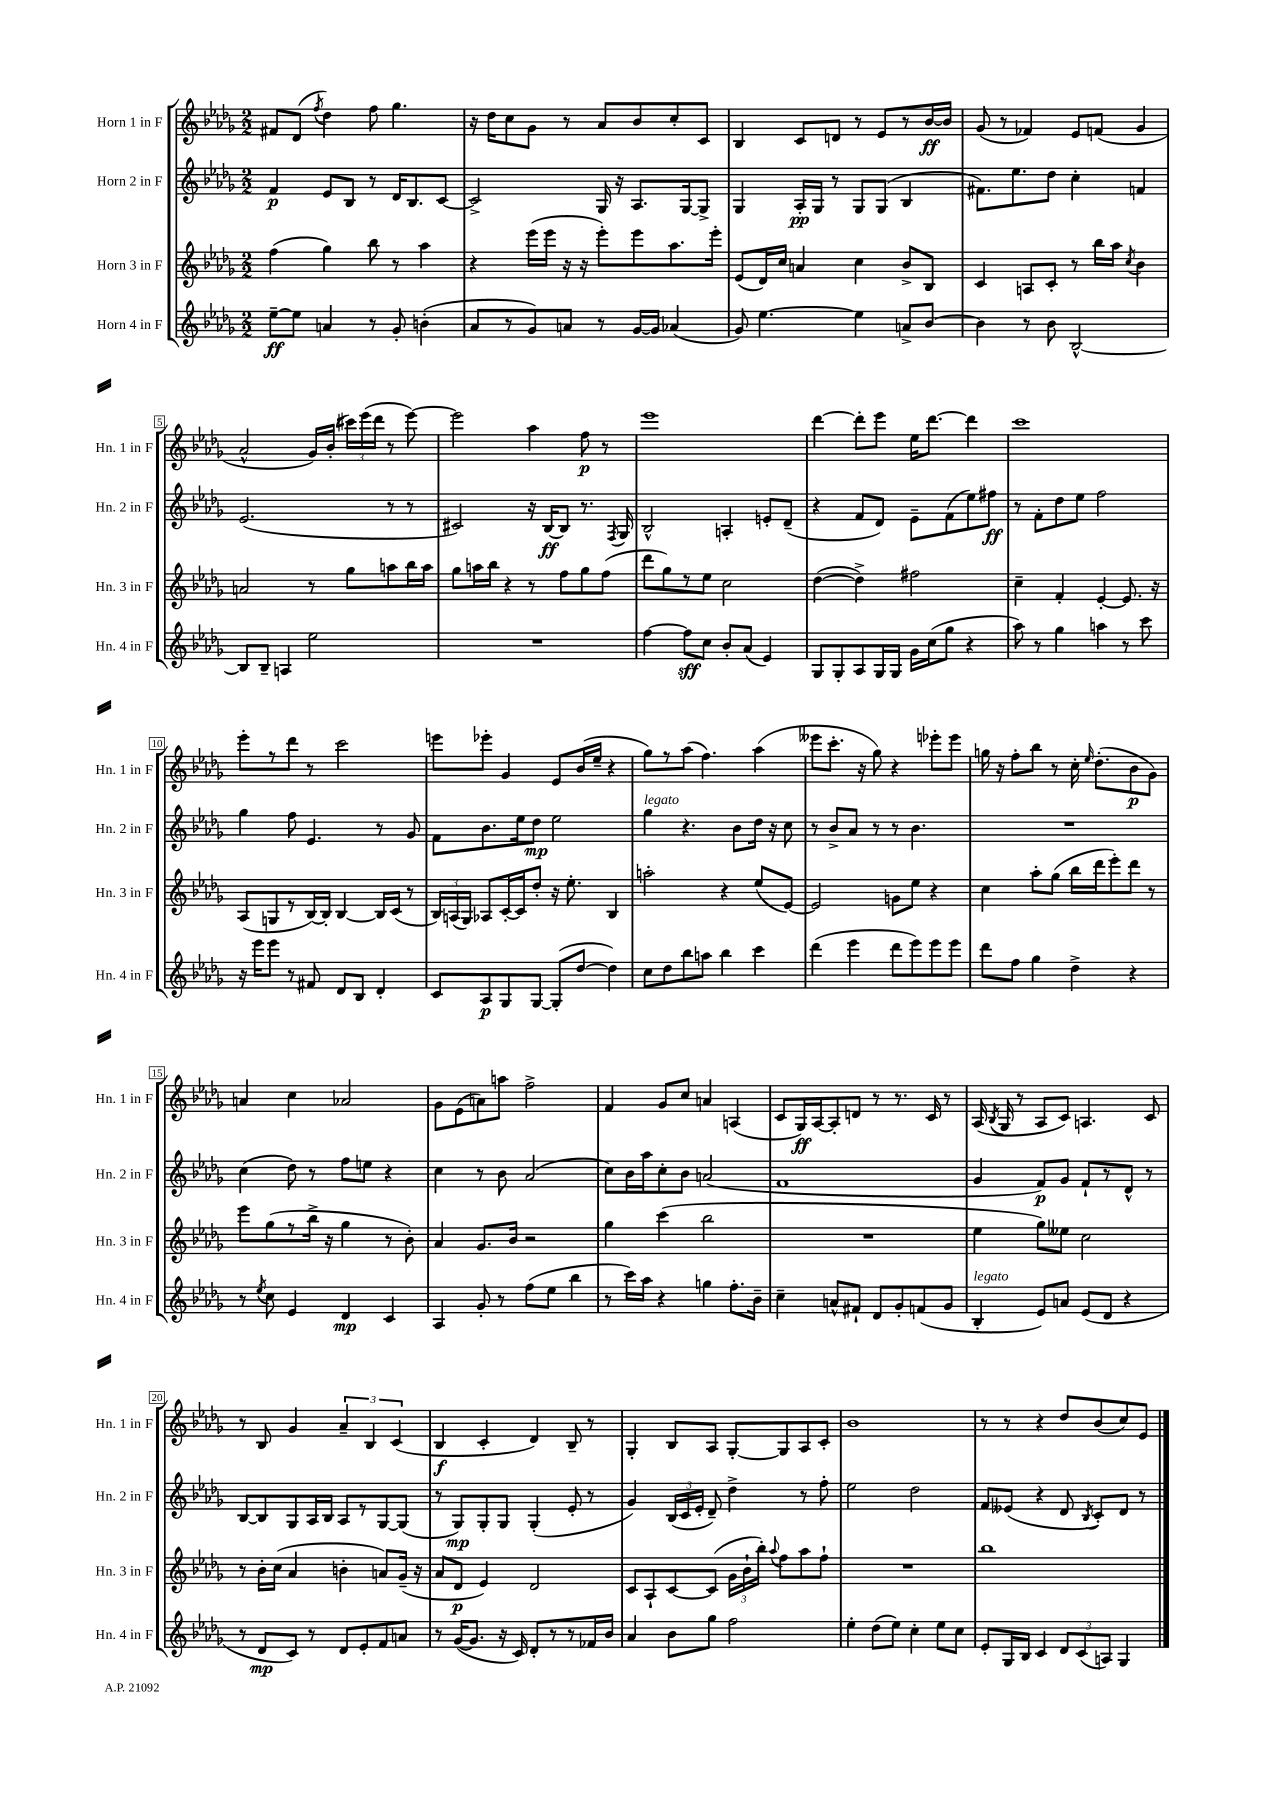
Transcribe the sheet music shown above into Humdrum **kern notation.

**kern	**kern	**kern	**kern
*staff4	*staff3	*staff2	*staff1
*clefG2	*clefG2	*clefG2	*clefG2
*k[b-e-a-d-g-]	*k[b-e-a-d-g-]	*k[b-e-a-d-g-]	*k[b-e-a-d-g-]
*M2/2	*M2/2	*M2/2	*M2/2
[8ee-~	(4ff	4f	8f#
8ee-]	.	.	(8d-
.	.	.	8qff
4a	4gg-)	8e-	4dd-)
.	.	8B-	.
8r	8bb-	8r	8ff
8g-'	8r	16d-	4.gg-
.	.	8.B-	.
(4b'	4aa-	.	.
.	.	[8c	.
=	=	=	=
8a-	4r	2c^]	16r
.	.	.	16dd-
8r	.	.	8cc
8g-)	(16eee-	.	8g-
.	16eee-	.	.
8a	16r	.	8r
.	16r	.	.
8r	8eee-')	16G-	8a-
.	.	16r	.
[16g-	8eee-	8.A-	8b-
16g-]	.	.	.
(4a-	8.aa-	.	8cc'
.	.	[16G-	.
.	.	8G-^]	8c
.	16eee-'	.	.
=	=	=	=
8g-)	(8e-	4G-	4B-
[4.ee-	16d-)	.	.
.	16cc	.	.
.	4a	16A-'	8c
.	.	16G-	.
.	.	8r	8d
4ee-]	4cc	8G-	8r
.	.	(8G-	8e-
8a^	8b-^	4B-	8r
[8b-	8B-	.	[16b-
.	.	.	16b-]
=	=	=	=
4b-]	4c	8.f#)	(8g-
.	.	.	8r
.	.	8.ee-	.
8r	8A	.	4f-)
8b-	8c'	8dd-	.
[2B-^^	8r	4cc'	8e-
.	16bb-	.	(8f
.	16aa-	.	.
.	8qcc	.	.
.	4b-	4f	4g-
=	=	=	=
8B-]	2a	(2.e-	2a-^^
8B-~	.	.	.
4A	.	.	.
2ee-	8r	.	16g-)
.	.	.	(16b-'
.	8gg-	.	24ccc#)
.	.	.	(24eee-
.	.	.	24ddd-
.	8aa	8r	8r
.	16bb-	8r	[8eee-)
.	16aa	.	.
=	=	=	=
1r	8gg-	2c#)	2eee-]
.	16aa	.	.
.	16bb-	.	.
.	4r	.	.
.	8r	16r	4aa-
.	.	[16B-	.
.	8ff	8B-]	.
.	8gg-	8.r	8ff
.	(8ff	.	8r
.	.	8qF	.
.	.	16G-	.
=	=	=	=
[4ff	8ddd-	2B-^^	1eee-
.	8gg-)	.	.
8ff]	8r	.	.
8cc	8ee-	.	.
8b-'	2cc	4A'	.
(8a-	.	.	.
4e-)	.	8e'	.
.	.	(8d-~	.
=	=	=	=
8G-	([4dd-	4r	[4ddd-
8G-'	.	.	.
8A-	4dd-^])	8f	8ddd-']
16G-	.	8d-)	8eee-
16G-	.	.	.
16g-	2ff#	8e-~	16ee-
(16cc	.	.	[8.ddd-
8gg-	.	(8f	.
4r	.	8ee-)	4ddd-]
.	.	8ff#	.
=	=	=	=
8aa-)	4cc~	8r	1ccc
8r	.	8f'	.
4gg-	4f'	8dd-	.
.	.	8ee-	.
4aa	[4e-'	2ff	.
8r	8.e-]	.	.
8ccc	.	.	.
.	16r	.	.
=	=	=	=
16r	(8A-	4gg-	8eee-'
16eee-	.	.	.
8eee-	8G	.	8r
8r	8r	8ff	8ddd-
8f#	[16B-)	4.e-	8r
.	16B-']	.	.
8d-	[4B-	.	2ccc
8B-	.	.	.
4d-'	16B-]	8r	.
.	(16c	.	.
.	8r	8g-	.
=	=	=	=
8c	24B-)	8f	8eee
.	(24A	.	.
.	24G-)	.	.
8A-	8A-	8.b-	8eee-'
8G-	[16c'	.	4g-
.	16c]	16ee-	.
[8G-	8dd-'	8dd-	.
(8G-']	16r	2ee-	8e-
.	8.ee-'	.	.
[8dd-	.	.	(16b-
.	.	.	16ee-~
4dd-])	4B-	.	4r
=	=	=	=
8cc	2aa'	4gg-	8gg-)
8dd-	.	.	8r
8bb-	.	4.r	(8aa-
8aa	.	.	4.ff)
4bb-	4r	.	.
.	.	8b-	.
4ccc	(8ee-	16dd-	(4aa-
.	.	16r	.
.	[8e-)	8cc	.
=	=	=	=
(4ddd-	2e-]	8r	8eee--
.	.	8b-^	8.ccc'
4eee-	.	8a-	.
.	.	.	16r
.	.	8r	8gg-)
8ddd-	8g	8r	4r
8eee-)	8ee-	4.b-	.
8eee-	4r	.	8eee-'
8eee-	.	.	8eee-
=	=	=	=
8ddd-	4cc	1r	16gg
.	.	.	16r
8ff	.	.	8ff'
4gg-	8aa-'	.	8bb-
.	(8gg-	.	8r
4dd-^	16bb-	.	16cc'
.	.	.	16qqee-
.	16ddd-	.	(8.dd-'
.	8eee-')	.	.
4r	8ddd-	.	8b-
.	8r	.	8g-)
=	=	=	=
8r	8eee-	(4cc	4a
8qee-	.	.	.
8cc	(8gg-	.	.
4e-	8r	8dd-)	4cc
.	16bb-^	8r	.
.	16r	.	.
4d-	4gg-	8ff	2a-
.	.	8ee	.
4c	8r	4r	.
.	8b-')	.	.
=	=	=	=
4A-	4a-	4cc	8g-
.	.	.	(8e-
8g-'	8.g-	8r	8a)
8r	.	8b-	8aa
.	16b-	.	.
(8ff	2r	(2a-	2ff^
8ee-	.	.	.
4bb-	.	.	.
=	=	=	=
8r	4gg-	8cc)	4f
16ccc)	.	16b-	.
16aa-	.	16aa-	.
4r	(4ccc	8cc'	8g-
.	.	8b-	8cc
4gg	2bb-	(2a	4a
8.ff'	.	.	(4A
16b-~	.	.	.
=	=	=	=
4cc~	1r	1f	8c
.	.	.	16G-)
.	.	.	[16A-
8a^^	.	.	8A-']
8f#`	.	.	8d
8d-	.	.	8r
8g-'	.	.	8.r
(8f	.	.	.
.	.	.	16c
8g-	.	.	8r
=	=	=	=
4B-'	4ee-	4g-	(16A-
.	.	.	8qB-
.	.	.	16G-
.	.	.	8r
8e-)	8gg-)	8f)	8A-
8a	8ee--	8g-	8c)
(8e-	2cc	8f`	4.A
8d-	.	8r	.
4r	.	8d-^^	.
.	.	8r	8c
=	=	=	=
8r	8r	[8B-	8r
8d-	16b-'	8B-]	8B-
.	(16cc	.	.
8c)	4a-	8G-	4g-
8r	.	16A-	.
.	.	16B-	.
8d-	4b'	8A-	6a-~
8e-'	.	8r	.
.	.	.	6B-
8f	8a)	[8G-	.
.	.	.	(6c
8a	(16g-~	(8G-]	.
.	16r	.	.
=	=	=	=
8r	8a-	8r	4B-
([16g-	8d-	8G-)	.
8.g-]	.	.	.
.	4e-)	8G-'	4c'
16r	.	8G-	.
16c)	.	.	.
8d-'	2d-	(4G-'	4d-)
8r	.	.	.
8r	.	8e-'	8B-~
16f-	.	8r	8r
16b-	.	.	.
=	=	=	=
4a-	8c	4g-)	4G-'
.	8A-`	.	.
8b-	[8c	(24B-	8B-
.	.	24c	.
.	.	24e-'	.
8gg-	(8c]	8d-~)	8A-
2ff	24g-	4dd-^	[8G-'
.	24b-`	.	.
.	24bb-')	.	.
.	8qqaa-	.	.
.	8ff	.	8G-]
.	8aa-	8r	8A-
.	8ff`	8ff'	8c'
=	=	=	=
4ee-'	1r	2ee-	1b-
(8dd-	.	.	.
8ee-)	.	.	.
4cc'	.	2dd-	.
8ee-	.	.	.
8cc	.	.	.
=	=	=	=
8e-'	1bb-	8f	8r
16G-	.	(8e--	8r
16B-	.	.	.
4c	.	4r	4r
12d-	.	8d-	8dd-
(12c	.	.	.
.	.	8qB-	.
.	.	8c')	(8b-
12A)	.	.	.
4G-	.	8d-	8cc)
.	.	8r	8e-
==	==	==	==
*-	*-	*-	*-
